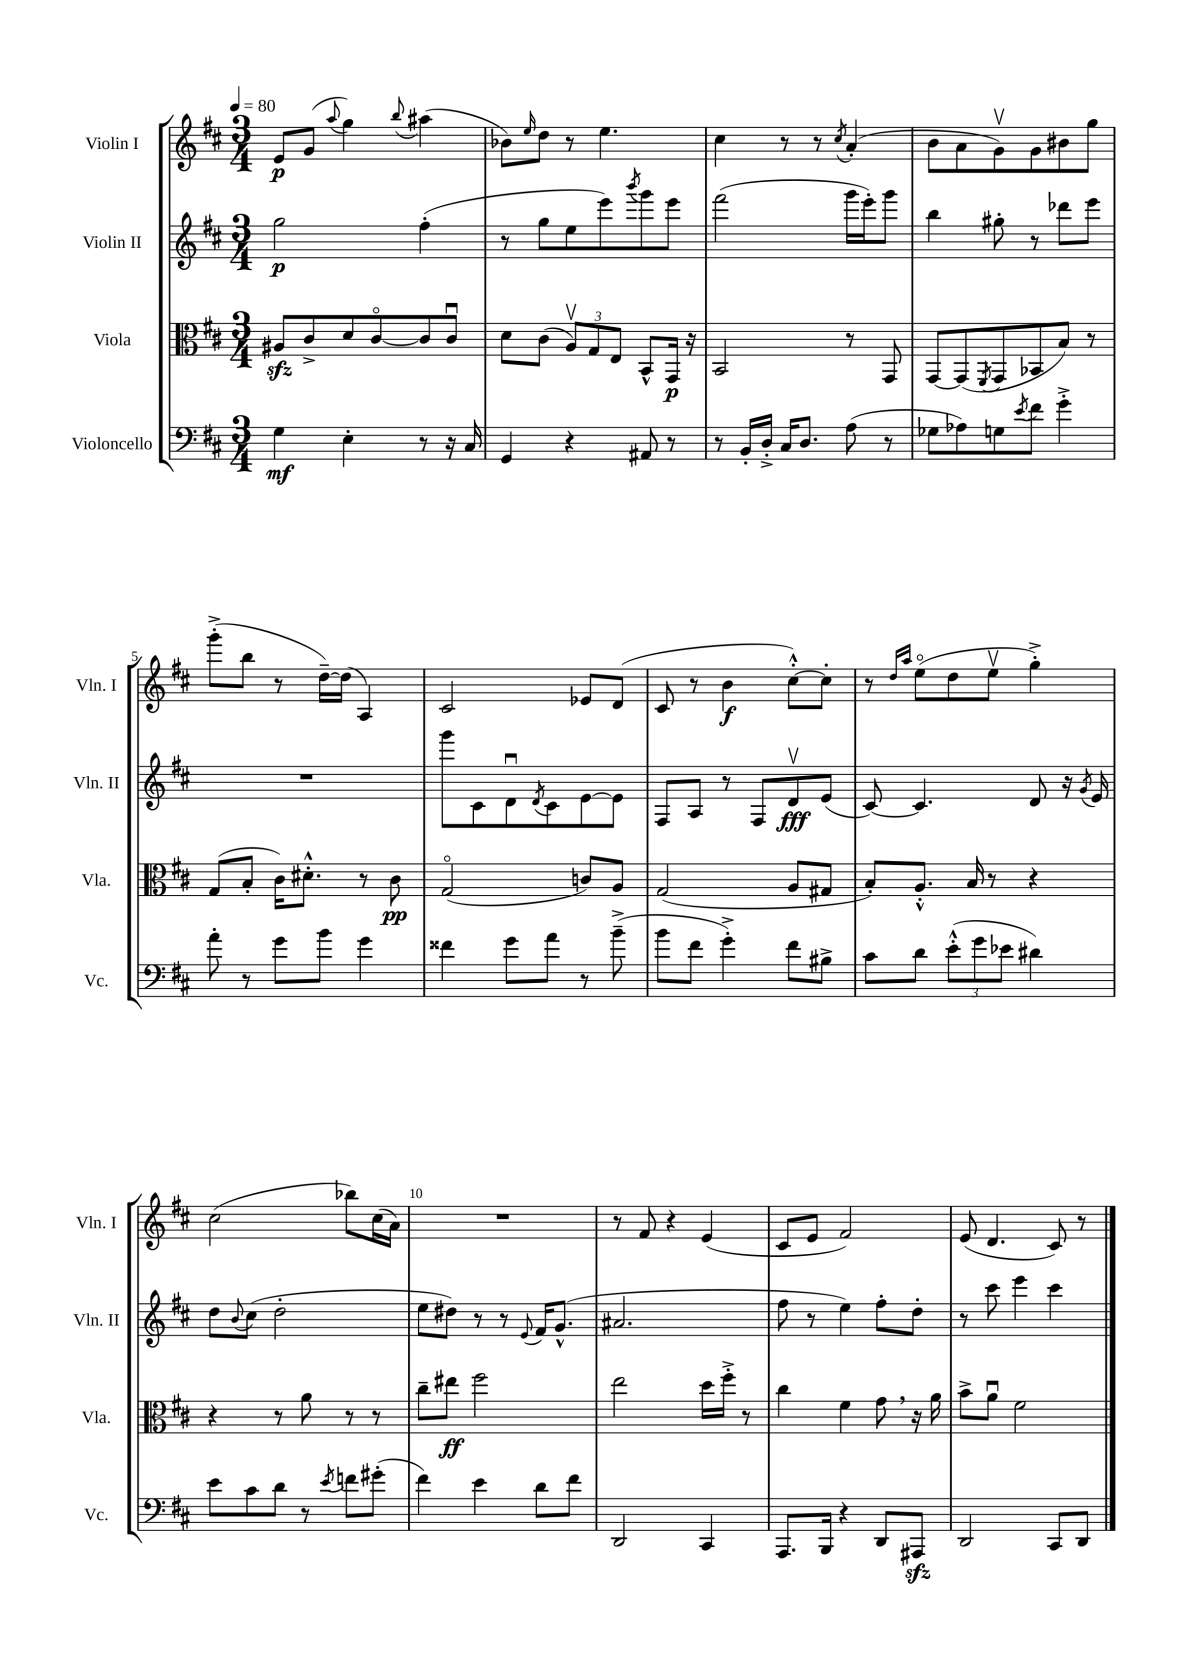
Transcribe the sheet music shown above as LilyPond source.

<<
\new StaffGroup <<
\new Staff = "s0" \with { instrumentName = "Violin I" shortInstrumentName = "Vln. I" } {
    \clef treble \key d \major \numericTimeSignature \time 3/4 \tempo 4 = 80
    e'8\p g'8( \appoggiatura { a''8 } g''4) \appoggiatura { b''8 } ais''4( |
    bes'8) \grace { e''16 } d''8 r8 e''4. |
    cis''4 r8 r8 \acciaccatura { cis''8 } a'4-.( |
    b'8 a'8 g'8\upbow) g'8 bis'8 g''8 |
    g'''8-.->( b''8 r8 d''16~--) d''16( a4) |
    cis'2 ees'8 d'8( |
    cis'8 r8 b'4\f cis''8~-.-^) cis''8-. |
    r8 \grace { d''16 a''16 } e''8\flageolet( d''8 e''8\upbow g''4-.->) |
    cis''2( bes''8) cis''16( a'16) |
    R2. |
    r8 fis'8 r4 e'4( |
    cis'8 e'8 fis'2) |
    e'8( d'4. cis'8) r8 \bar "|." |
}
\new Staff = "s1" \with { instrumentName = "Violin II" shortInstrumentName = "Vln. II" } {
    \clef treble \key d \major \numericTimeSignature \time 3/4
    g''2\p fis''4-.( |
    r8 g''8 e''8 e'''8) \acciaccatura { b'''8 } g'''8 e'''8 |
    fis'''2( g'''16 e'''16-.) g'''8 |
    b''4 gis''8-. r8 des'''8 e'''8 |
    R2. |
    g'''8 cis'8 d'8\downbow \acciaccatura { d'8 } cis'8 e'8~ e'8 |
    fis8 a8 r8 fis8 d'8\upbow\fff e'8( |
    cis'8~) cis'4. d'8 r16 \acciaccatura { g'8 } e'16 |
    d''8 \appoggiatura { b'8 } cis''8( d''2-. |
    e''8 dis''8) r8 r8 \appoggiatura { e'8 } fis'16 g'8.-^( |
    ais'2. |
    fis''8 r8 e''4) fis''8-. d''8-. |
    r8 cis'''8 e'''4 cis'''4 \bar "|." |
}
\new Staff = "s2" \with { instrumentName = "Viola" shortInstrumentName = "Vla." } {
    \clef alto \key d \major \numericTimeSignature \time 3/4
    ais8\sfz cis'8-> d'8 cis'8~\flageolet cis'8 cis'8\downbow |
    d'8 cis'8( \tuplet 3/2 { a8\upbow) g8 e8 } b,8-^ g,16\p r16 |
    b,2 r8 g,8 |
    g,8~ g,8( \acciaccatura { fis,8 } g,8 bes,8 b8) r8 |
    g8( b8-. cis'16) dis'8.-.-^ r8 cis'8\pp |
    g2\flageolet( c'8) a8 |
    g2( a8 gis8 |
    b8-.) a8.-.-^ b16 r8 r4 |
    r4 r8 a'8 r8 r8 |
    cis''8-- eis''8\ff fis''2 |
    e''2 d''16 fis''16-.-> r8 |
    cis''4 fis'4 g'8 \breathe r16 a'16 |
    b'8-> a'8\downbow fis'2 \bar "|." |
}
\new Staff = "s3" \with { instrumentName = "Violoncello" shortInstrumentName = "Vc." } {
    \clef bass \key d \major \numericTimeSignature \time 3/4
    g4\mf e4-. r8 r16 cis16 |
    g,4 r4 ais,8 r8 |
    r8 b,16-. d16-.-> cis16 d8. a8( r8 |
    ges8 aes8) g8 \acciaccatura { e'8 } fis'8 g'4-.-> |
    a'8-. r8 g'8 b'8 g'4 |
    fisis'4 g'8 a'8 r8 b'8--->( |
    b'8 fis'8 g'4-.->) fis'8 bis8-> |
    cis'8 d'8 \tuplet 3/2 { e'8-.-^( g'8 ees'8 } dis'4) |
    e'8 cis'8 d'8 r8 \acciaccatura { e'8 } f'8 gis'8-.( |
    fis'4) e'4 d'8 fis'8 |
    d,2 cis,4 |
    a,,8. b,,16 r4 d,8 ais,,8\sfz |
    d,2 cis,8 d,8 \bar "|." |
}
>>
>>
\layout { \context { \Score \override BarNumber.break-visibility = ##(#f #t #t) barNumberVisibility = #(every-nth-bar-number-visible 5) } }
